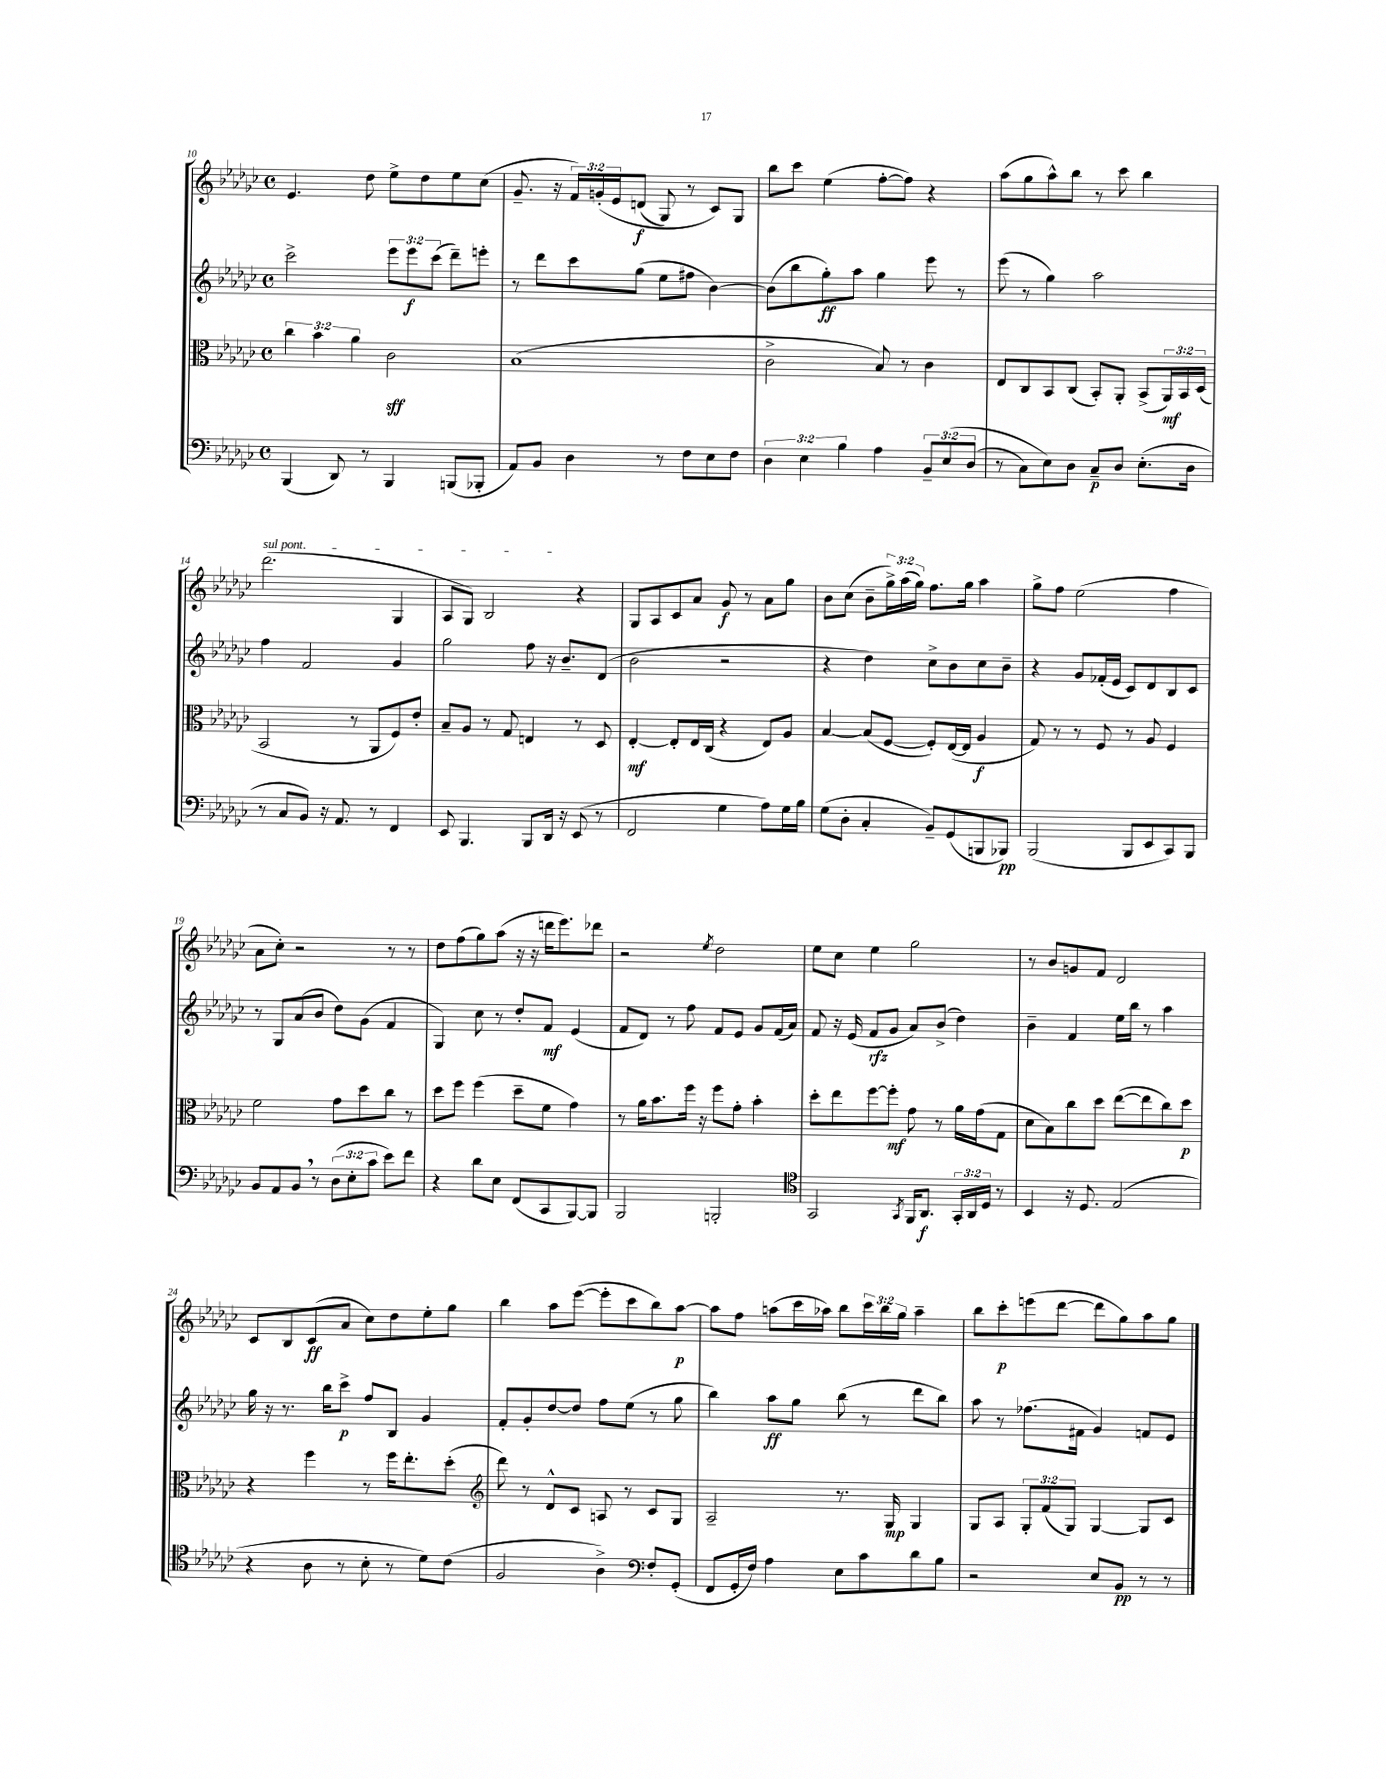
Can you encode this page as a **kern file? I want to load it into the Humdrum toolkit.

**kern	**kern	**kern	**kern
*staff4	*staff3	*staff2	*staff1
*clefF4	*clefC3	*clefG2	*clefG2
*k[b-e-a-d-g-c-]	*k[b-e-a-d-g-c-]	*k[b-e-a-d-g-c-]	*k[b-e-a-d-g-c-]
*M4/4	*M4/4	*M4/4	*M4/4
*met(c)	*met(c)	*met(c)	*met(c)
(4BBB-/	6cc-\	2ccc-^\	4.e-/
.	6b-\	.	.
8DD-/)	.	.	.
.	6a-\	.	.
8r	.	.	8dd-\
4BBB-/	2c-\	12eee-\L	8ee-^\L
.	.	12eee-\	.
.	.	.	8dd-\
.	.	(12ccc-\J	.
(8BBB/L	.	8ddd-~\L)	8ee-\
8BBB-'/J	.	8eee'\J	(8cc-\J
=	=	=	=
8AA-/L)	(1B-	8r	8.g-~/
8BB-/J	.	8ddd-\L	.
.	.	.	16r
4D-\	.	8ccc-\	24f/LL)
.	.	.	&(24g'/
.	.	.	24e-/J
.	.	(8gg-\J	(8d/J
8r	.	8ee-\L	8G-/)
8F\L	.	8ff#\J	8r
8E-\	.	[4b-\)	8c-/L&)
8F\J	.	.	8G-/J
=	=	=	=
6D-\	2c-^\	(8b-\]L	8bb-\L
.	.	8bb-\	8ccc-\J
6E-\	.	.	.
.	.	8gg-'\)	(4ee-\
6B-\	.	.	.
.	.	8aa-\J	.
4A-\	8B-/)	4gg-\	[8ff'\L
.	8r	.	8ff\]J)
12BB-~/L	4c-\	8eee-\	4r
&(12E-/	.	.	.
.	.	8r	.
(12D-/J	.	.	.
=	=	=	=
8r	8E-/L	(8eee-\	(8aa-\L
8C-\L)	8C-/	8r	8gg-\
8E-\&)	8BB-/	4gg-\)	8aa-^^\)
8D-\J	(8C-/J	.	8bb-\J
8C-~/L	8BB-'/L)	2aa-\	8r
8D-/J	8AA-'/J	.	8ccc-\
(8.E-'\L	(8BB-^/L	.	4bb-\
.	24AA-/L)	.	.
.	24BB-/	.	.
16D-\Jk	.	.	.
.	(24D-/JJ	.	.
=	=	=	=
8r	2BB-/	4ff\	(2.ddd-\
8C-/L	.	.	.
8BB-/J)	.	2f/	.
16r	.	.	.
8.AA-/	.	.	.
.	8r	.	.
8r	8AA-/L	.	.
4FF/	8F/)	4g-/	4G-/
.	8e-'/J	.	.
=	=	=	=
8EE-/	8B-~/L	2gg-\	8A-/L
4.BBB-/	8A-/J	.	8G-/J)
.	8r	.	2B-/
.	8G-/	.	.
8BBB-/L	4E/	8ff\	.
16DD-/Jk	.	16r	.
16r	.	8.b-~/L	.
(8EE-/	8r	.	4r
8r	8D-/	(8d-/J	.
=	=	=	=
2FF/	[4E-'/	2b-\	8G-/L
.	.	.	8A-/
.	8E-'/]L	.	8c-/
.	16E-/L	.	8a-/J
.	(16C-/JJ	.	.
4G-\	4r	2r	8g-/
.	.	.	8r
8A-\L)	8E-/L)	.	8a-\L
16G-\L	8A-/J	.	8gg-\J
16B-\JJ	.	.	.
=	=	=	=
(8G-\L	[4B-/	4r	8b-\L
8D-'\J	.	.	(8cc-\J
4C-'/	(8B-/]L	4dd-\)	8b-~\L
.	[8F/J	.	24gg-^\L)
.	.	.	(24aa-\
.	.	.	24gg-\JJ)
8BB-~/L)	8F'/]L)	8cc-^\L	8.ff\L
(8GG-/	([16E-/L	8b-\	.
.	16E-/]JJ	.	16gg-\Jk
8BBB/	4A-/	8cc-\	4aa-\
8BBB-/J)	.	8b-~\J	.
=	=	=	=
(2BBB-/	8G-/)	4r	8gg-^\L
.	8r	.	8ff\J
.	8r	8g-/L	(2ee-\
.	8F/	(16f-'/L	.
.	.	16e-/JJ	.
8BBB-/L	8r	8c-/L)	.
8EE-/	8A-/	8d-/	.
8CC-/)	4F/	8B-/	4ff\
8BBB-/J	.	8c-/J	.
=	=	=	=
8BB-/L	2f\	8r	8a-\L
8AA-/	.	8G-/L	8cc-'\J)
8BB-/J	.	(8a-/	2r
8r	.	8b-/J	.
(12D-\L	8g-\L	8dd-\L)	.
12E-'\	.	.	.
.	8dd-\	(8g-\J	.
12c-\J	.	.	.
8e-\L)	8cc-\J	4f/	8r
8f\J	8r	.	8r
=	=	=	=
4r	8dd-\L	4G-/)	8dd-\L
.	8ff\J	.	(8ff\
8d-\L	(4ff\	8cc-\	8gg-\)
8E-\J	.	8r	(8aa-\J
(8FF/L	8dd-~\L	8dd-'/L	16r
.	.	.	16r
8CC-/	8f\J	8f/J	16ddd\LK
.	.	.	8.eee-\)
[8BBB-/)	4g-\)	(4e-/	.
8BBB-/]J	.	.	8ddd-\J
=	=	=	=
2BBB-/	8r	8f/L	2r
.	16a-\LK	8d-/J)	.
.	8.b-\	.	.
.	.	8r	.
.	16ff\Jk	8ff\	.
.	16r	.	.
.	.	.	8qee-/
2BBB'/	8ff\L	8f/L	2dd-\
.	8g-'\J	8e-/J	.
.	4b-'\	8g-/L	.
.	.	(16f/L	.
.	.	16a-/JJ)	.
=	=	=	=
*clefC4	*	*	*
2GG-/	8dd-'\L	8f/	8ee-\L
.	8ee-\	16r	8cc-\J
.	.	(16e-/	.
.	[8ff\	8f/L	4ee-\
.	8ff'\]J	8g-/J	.
8qGG-/	.	.	.
16FF/LK	8g-\	8a-/L)	2gg-\
8.AA-/J	.	.	.
.	8r	(8b-^/J	.
24GG-'/LL	16a-\LL	4dd-\)	.
24AA-/	.	.	.
.	(16g-\J	.	.
24D-/JJ	.	.	.
8r	8G-\J	.	.
=	=	=	=
4BB-/	8d-\L	4b-~\	8r
.	8B-\)	.	8b-/L
16r	8cc-\	4f/	8g/
8.D-/	.	.	.
.	8dd-\J	.	8f/J
(2E-/	([8ee-\L	16ee-\LL	2d-/
.	.	16bb-\JJ	.
.	8ee-\]	8r	.
.	8cc-\)	4aa-\	.
.	8dd-\J	.	.
=	=	=	=
4r	4r	16gg-\	8c-/L
.	.	16r	.
.	.	8.r	8B-/
8A-\	4ff\	.	(8c-/
.	.	16bb-\LK	.
8r	.	8ccc-^\J	8a-/J
8B-'\	8r	8ff/L	8cc-\L)
8r	16ff\LK	8B-/J	8dd-\
.	8.ee-'\	.	.
8d-\L)	.	4g-/	8ee-'\
(8c-\J	(8dd-'\J	.	8gg-\J
=	=	=	=
*	*clefG2	*	*
2F/	8ddd-\)	8f'/L	4bb-\
.	8r	8g-'/	.
.	8d-^^/L	[8dd-/	8aa-\L
.	8c-/J	8dd-/]J	([8eee-\J
4A-^\)	8A/	8ff\L	8eee-'\]L
.	8r	(8ee-\J	8ccc-\
*clefF4	*	*	*
8F'/L	8c-/L	8r	8bb-\)
(8GG-'/J	8G-/J	8gg-\	[8aa-\J
=	=	=	=
8FF/L	2A-~/	4bb-\)	8aa-\]L
16GG-'/L	.	.	8ff\J
16F/JJ)	.	.	.
4A-\	.	8aa-\L	(8aa\L
.	.	8gg-\J	16ccc-\L
.	.	.	16aa-\JJ)
8E-\L	8.r	(8bb-\	8bb-\L
8c-\	.	8r	24ccc-\L
.	.	.	24bb-\
.	16G-/	.	.
.	.	.	24gg-\JJ
8d-\	4G-/	8ddd-\L	4aa-~\
8B-\J	.	8bb-\J)	.
=	=	=	=
2r	8G-/L	8aa-\	8bb-\L
.	8A-/J	8r	8ccc-'\
.	12G-'/L	(8.ff-\L	(8eee\
.	(12f/	.	.
.	.	.	[8ddd-\J
.	12G-/J)	.	.
.	.	16f#\Jk	.
8E-/L	[4G-/	4g-/)	8ddd-\]L
8BB-/J	.	.	8gg-\)
8r	8G-/]L	8f/L	8aa-\
8r	8c-/J	8e-/J	8gg-\J
==	==	==	==
*-	*-	*-	*-
